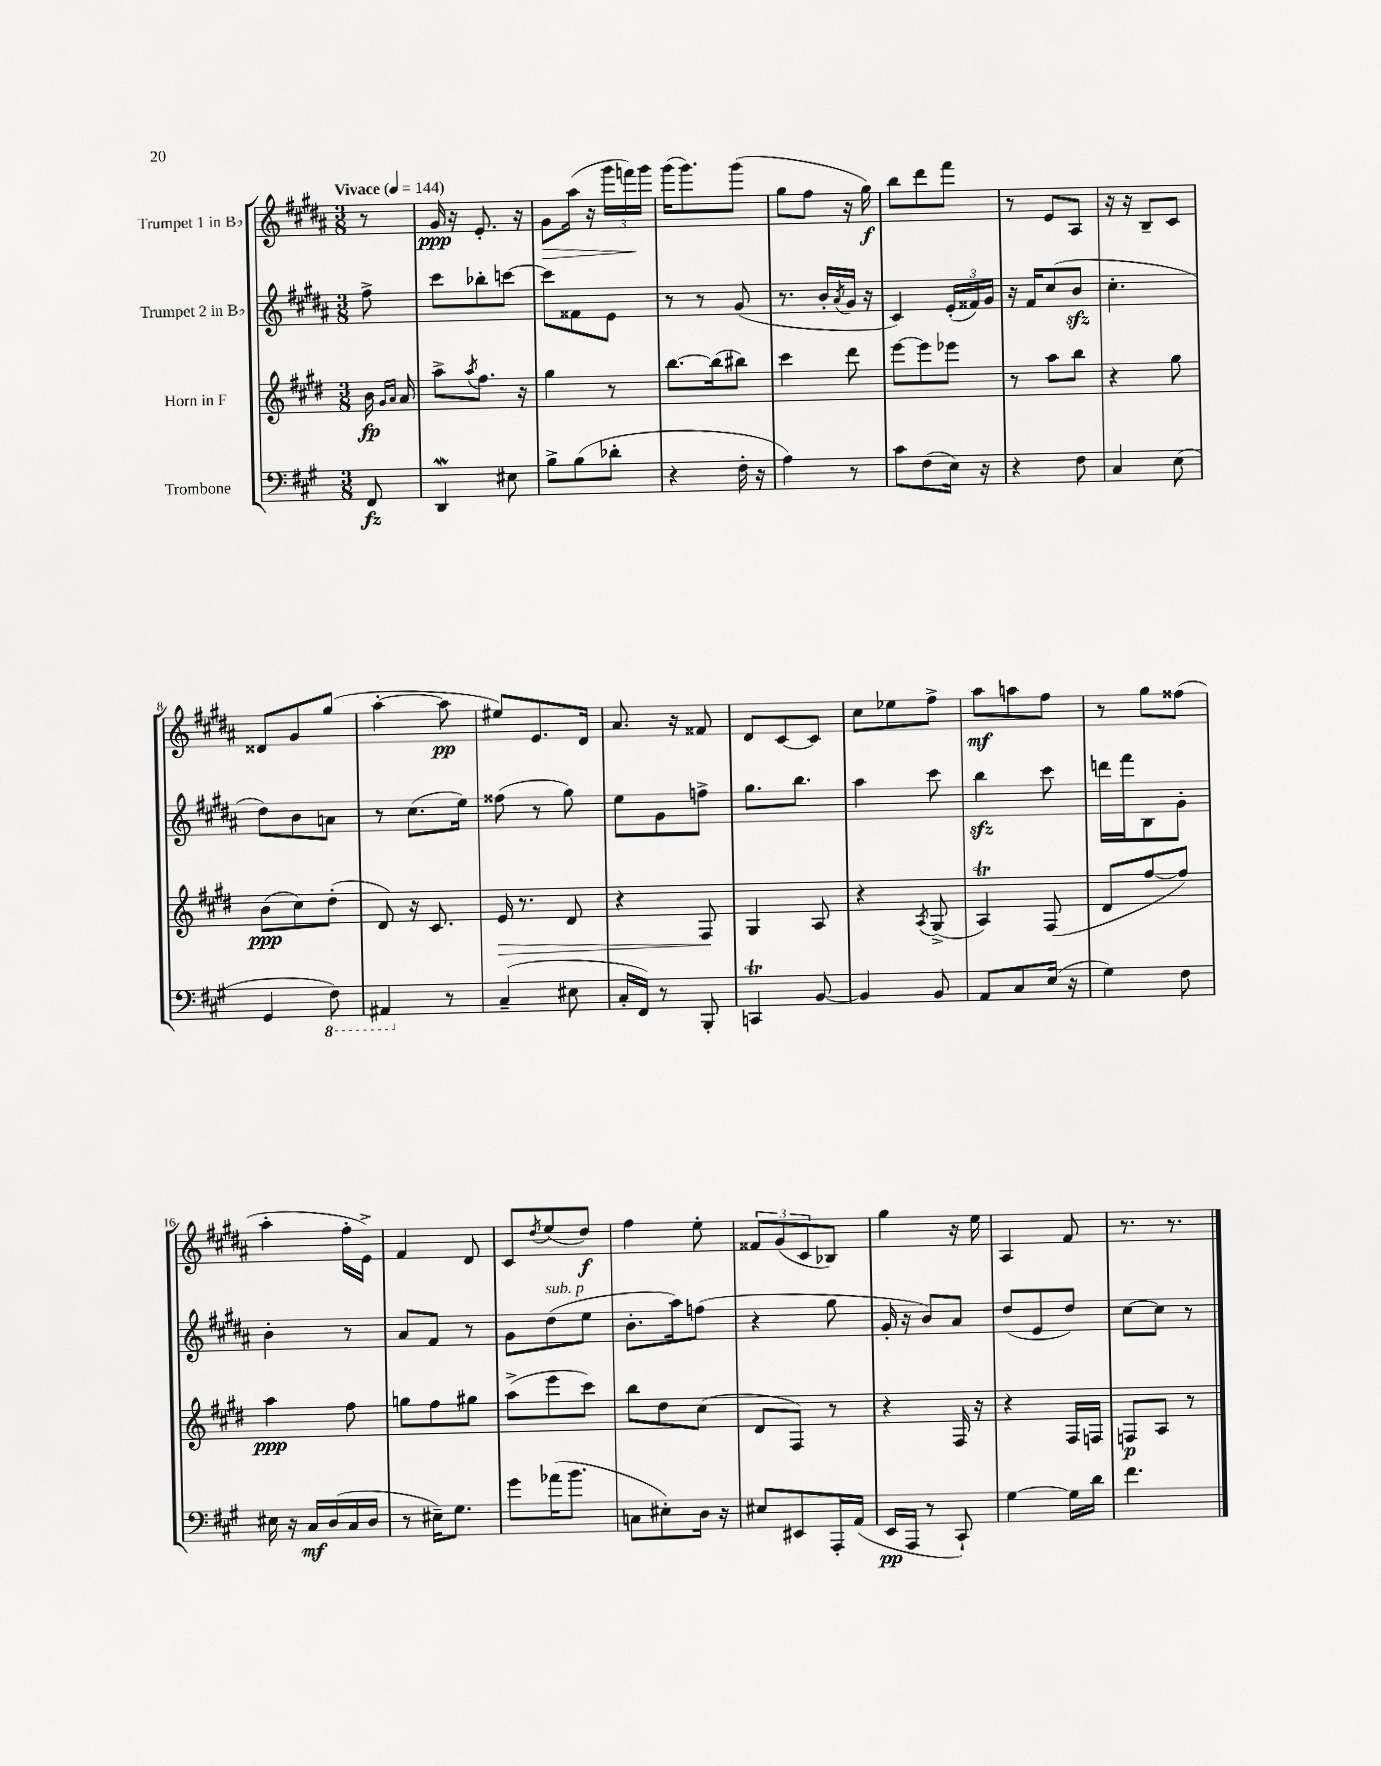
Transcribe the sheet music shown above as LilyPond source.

<<
\new StaffGroup <<
\new Staff = "s0" \with { instrumentName = "Trumpet 1 in Bb" } {
    \clef treble \key b \major \numericTimeSignature \time 3/8 \partial 8 \tempo "Vivace" 4 = 144
    r8 |
    gis'16\ppp r16 e'8.-. r16 |
    gis'8\> ais''16( r16 \tuplet 3/2 { gis'''16 f'''16\!) gis'''16 } |
    gis'''16( gis'''8.) gis'''8( |
    gis''8 fis''8 r16 gis''16\f) |
    b''8 dis'''8 fis'''8 |
    r8 e'8 ais8 |
    r16 r16 b8-- cis'8 |
    disis'8 gis'8 gis''8( |
    ais''4~-. ais''8\pp |
    eis''8) e'8. dis'16 |
    ais'8. r16 fisis'8 |
    dis'8 cis'8~ cis'8 |
    cis''8 ees''8 fis''8-> |
    ais''8\mf a''8 fis''8 |
    r8 gis''8 fisis''8( |
    ais''4-. fis''16-. e'16->) |
    fis'4 dis'8 |
    cis'8 \acciaccatura { dis''8 } e''8( dis''8\f) |
    fis''4 e''8-. |
    \tuplet 3/2 { fisis'8 gis'8( cis'8 } bes8) |
    gis''4 r16 e''16 |
    ais4 fis'8 |
    r8. r8. \bar "|." |
}
\new Staff = "s1" \with { instrumentName = "Trumpet 2 in Bb" } {
    \clef treble \key b \major \numericTimeSignature \time 3/8 \partial 8
    fis''8-> |
    cis'''8 bes''8-. c'''8~ |
    c'''8 fisis'8 e'8 |
    r8 r8 gis'8( |
    r8. b'16-. \acciaccatura { ais'8 } gis'16 r16 |
    cis'4) \tuplet 3/2 { e'16-.( fisis'16) gis'16 } |
    r16 fis'16 cis''8( b'8\sfz |
    cis''4.-. |
    dis''8) b'8 a'8 |
    r8 cis''8.( e''16) |
    fisis''8( r8 gis''8) |
    e''8 gis'8 f''8-> |
    gis''8. b''8. |
    ais''4 cis'''8 |
    b''4\sfz cis'''8 |
    d'''16 fis'''16 b8 gis'8-. |
    b'4-. r8 |
    ais'8 fis'8 r8 |
    gis'8 dis''8^\markup { \italic "sub. p" }( e''8 |
    b'8.-. ais''16) f''8( |
    r4 gis''8 |
    gis'16-. r16 b'8) ais'8 |
    dis''8( e'8 dis''8) |
    cis''8~ cis''8 r8 \bar "|." |
}
\new Staff = "s2" \with { instrumentName = "Horn in F" } {
    \clef treble \key e \major \numericTimeSignature \time 3/8 \partial 8
    b'16\fp \grace { gis'16 a'16 } a'16 |
    a''8-> \acciaccatura { a''8 } fis''8. r16 |
    gis''4 r8 |
    b''8.~ b''16( bis''8) |
    cis'''4 dis'''8 |
    e'''8~ e'''8 ees'''8 |
    r8 a''8 b''8 |
    r4 gis''8 |
    b'8\ppp( cis''8) dis''8-.( |
    dis'8) r16 cis'8. |
    e'16\> r8. dis'8 |
    r4 fis8\! |
    gis4 a8 |
    r4 \acciaccatura { a8 } gis8->( |
    a4\trill) fis8( |
    dis'8 fis''8~ fis''8) |
    a''4\ppp fis''8 |
    g''8 fis''8 gis''8 |
    a''8->( e'''8 cis'''8) |
    b''8 dis''8 cis''8( |
    dis'8 fis8) r8 |
    r4 fis16 r16 |
    r4 fis16 f16 |
    f8\p a8 r8 \bar "|." |
}
\new Staff = "s3" \with { instrumentName = "Trombone" } {
    \clef bass \key a \major \numericTimeSignature \time 3/8 \partial 8
    fis,8\fz |
    d,4\mordent eis8 |
    b8-> b8( des'8-. |
    r4 fis16-. r16 |
    a4) r8 |
    cis'8 fis8( e16) r16 |
    r4 fis8 |
    cis4 e8( |
    gis,4 \ottava #-1 fis,8) |
    ais,,4 \ottava #0 r8 |
    cis4--( eis8 |
    cis16-. fis,16) r8 b,,8-. |
    c,4\trill b,8~ |
    b,4 b,8 |
    a,8 cis8 e16( r16 |
    gis4) fis8 |
    eis16 r16 cis16\mf d16( cis16 d16 |
    r8 eis16--) gis8. |
    gis'8 aes'16( b'8. |
    c8 eis8-.) d16 r16 |
    eis8 eis,8 a,,16-. a,16( |
    e,16\pp a,,16 r8 cis,8-!) |
    gis4~ gis16 d'16 |
    fis'4. \bar "|." |
}
>>
>>
